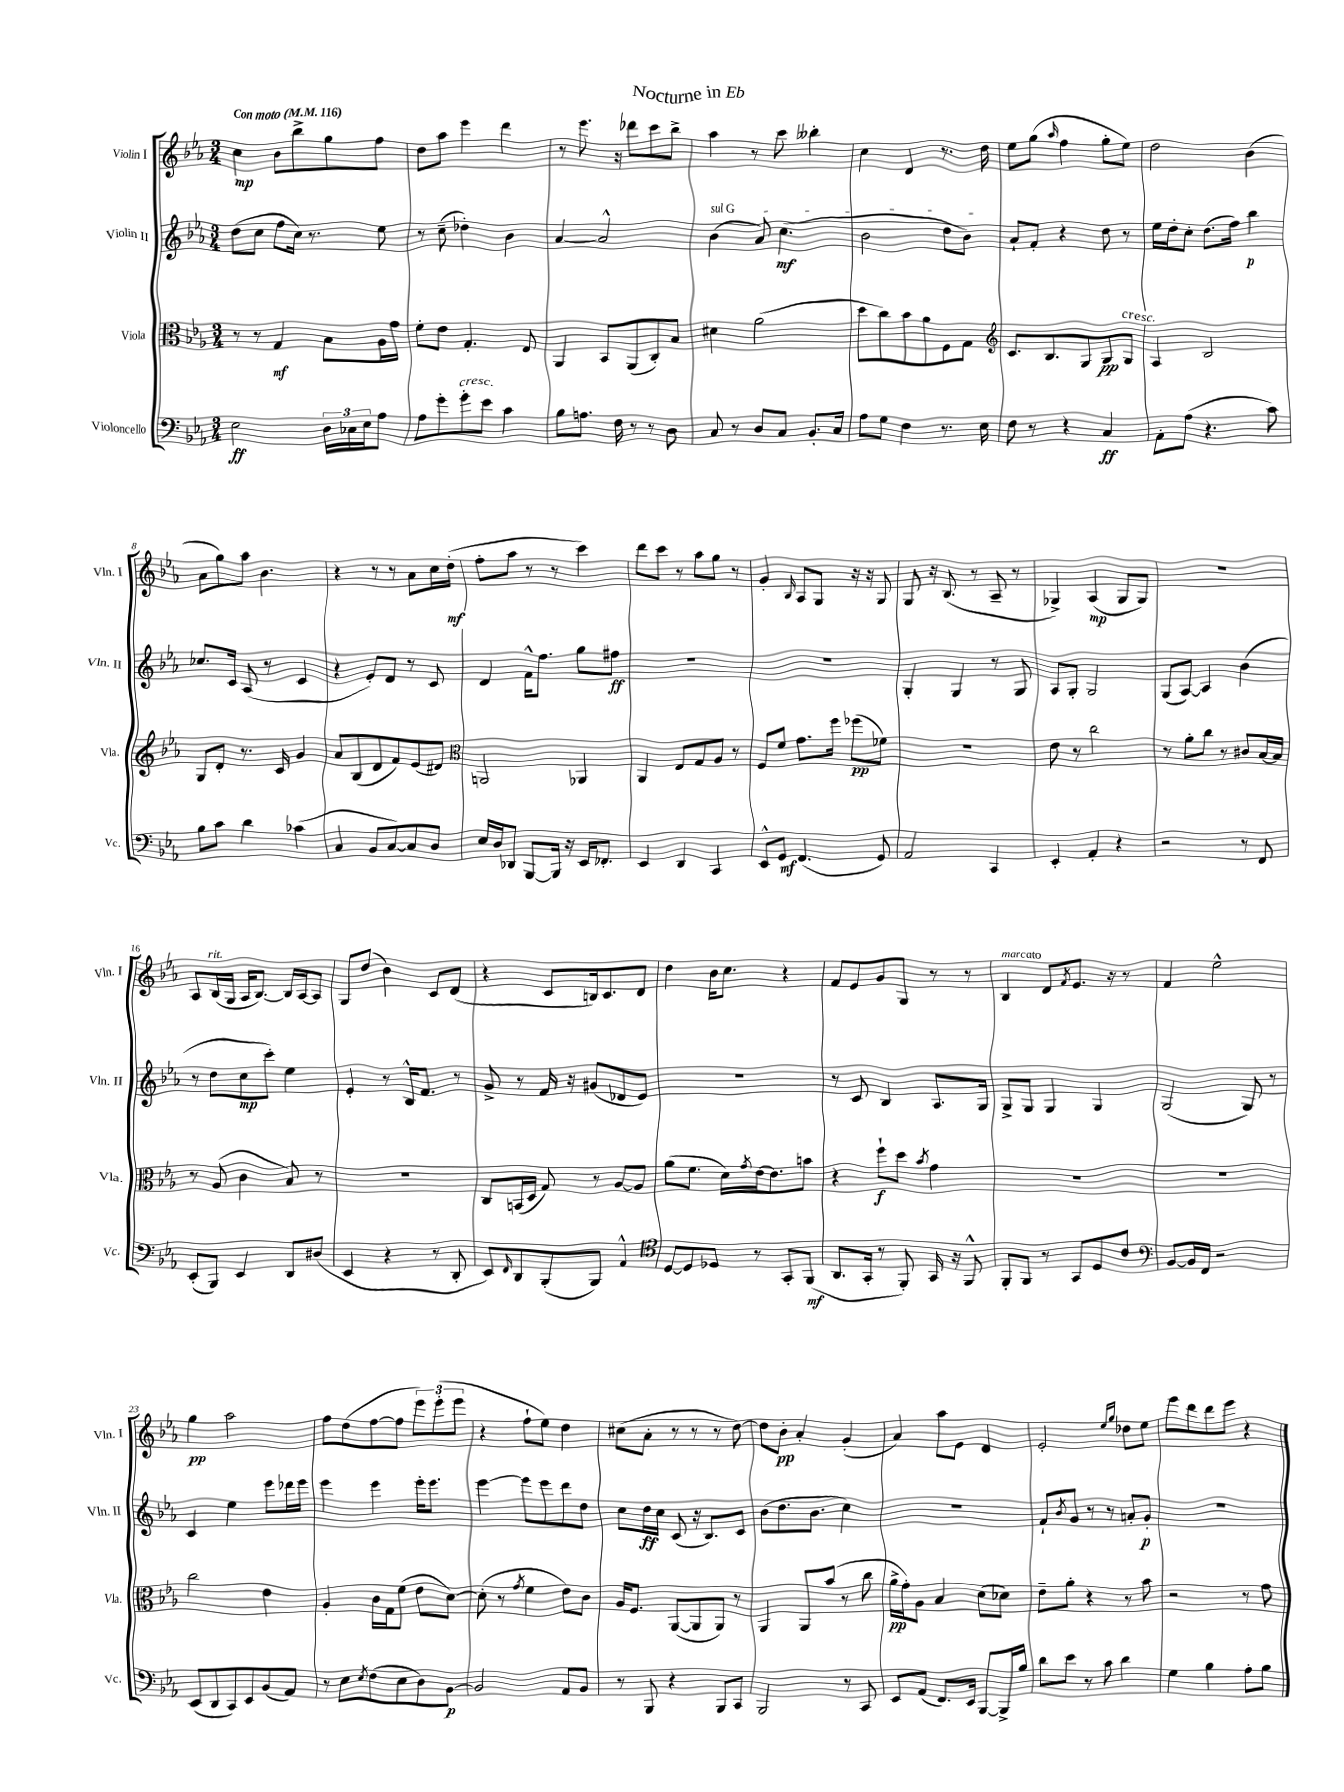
\header { title = "Nocturne in Eb" }
<<
\new StaffGroup <<
\new Staff = "s0" \with { instrumentName = "Violin I" shortInstrumentName = "Vln. I" } {
    \clef treble \key ees \major \numericTimeSignature \time 3/4 \tempo "Con moto" 4 = 116
    c''4\mp bes'8 bes''8-> g''8 f''8 |
    d''8 aes''8 ees'''4 d'''4 |
    r8 ees'''8. r16 des'''8 c'''8 bes''8-> |
    aes''4 r8 c'''8 beses''4-. |
    c''4 d'4 r8. d''16 |
    ees''8 g''8( \grace { aes''16 } f''4 g''8-. ees''8) |
    d''2 bes'4( |
    aes'8 g''8) aes''8 bes'4. |
    r4 r8 r8 aes'8 c''16 d''16-.\mf( |
    f''8-. aes''8 r8 r8 c'''4) |
    d'''8 c'''8 r8 aes''8 g''8 r8 |
    g'4-. \grace { bes16 } aes8 g8 r16 r16 g8 |
    g8 r16 bes8.( r8 aes8-- r8 |
    ges4->) aes4\mp( ges8 ges8) |
    R2. |
    aes8 bes16^\markup { \italic "rit." }( g16 aes16 bes8.~) bes16 aes16~ aes8 |
    g8 d''8( bes'4) c'8 d'8( |
    r4 c'8 b16) c'8. d'8 |
    d''4 bes'16 c''8. r4 |
    f'8 ees'8 g'8 g8 r8 r8 |
    bes4^\markup { \italic "marcato" } d'8 \acciaccatura { f'8 } ees'8. r16 r8 |
    f'4 ees''2-^ |
    g''4\pp aes''2 |
    f''8 d''8( f''8~ f''8 \tuplet 3/2 { ees'''8) ees'''8-.( ees'''8 } |
    r4 f''8-! ees''8) d''4 |
    cis''8( aes'8-. r8 r8 r8 d''8~) |
    d''8 bes'8-.\pp aes'4-. g'4-.( |
    aes'4) aes''8 ees'8 d'4 |
    ees'2-. \grace { ees''16 g''16 } des''8 ees''8 |
    ees'''8 d'''8 d'''8 ees'''8 r4 \bar "|." |
}
\new Staff = "s1" \with { instrumentName = "Violin II" shortInstrumentName = "Vln. II" } {
    \clef treble \key ees \major \numericTimeSignature \time 3/4
    d''8( c''8 f''8 c''16) r8. ees''8 |
    r8 c''8--( des''4-.) bes'4 |
    aes'4~ aes'2-^ |
    \once \override TextSpanner.bound-details.left.text = \markup { \italic "sul G" } bes'4\startTextSpan( aes'8) c''4.\mf( |
    bes'2 d''8 bes'8\stopTextSpan) |
    aes'8-! f'8-. r4 d''8 r8 |
    ees''16 d''16-. c''8-. d''8.( f''16) bes''4\p |
    ces''8. c'16 aes8( r8 c'4 |
    r4 ees'8-.) d'8 r8 c'8 |
    d'4 f'16-^ f''8. g''8 fis''8\ff |
    R2. |
    R2. |
    g4-. g4 r8 g8 |
    aes8 g8-. g2 |
    g8( aes8~) aes4 bes'4( |
    r8 d''8 c''8\mp c'''8-.) ees''4 |
    ees'4-. r8 bes16-^ f'8. r8 |
    g'8-> r8 f'16 r16 gis'8( des'8 ees'8) |
    R2. |
    r8 c'8 bes4 aes8. g16 |
    g8-> g8 g4 g4 |
    g2( g8) r8 |
    c'4 ees''4 ees'''8 des'''16 ees'''16 |
    ees'''4 ees'''4 ees'''16-. ees'''8. |
    ees'''4~ ees'''8 ees'''8 d'''8 d''8 |
    c''8 d''16\ff c''16 c'8( r16 bes8.) c'8 |
    bes'8( d''8. bes'8. c''4) |
    R2. |
    f'8-! \acciaccatura { bes'8 } g'8 r8 r8 a'8-. g'8-.\p |
    R2. \bar "|." |
}
\new Staff = "s2" \with { instrumentName = "Viola" shortInstrumentName = "Vla." } {
    \clef alto \key ees \major \numericTimeSignature \time 3/4
    r8 r8 g4\mf bes8 aes16 g'16 |
    f'8-. ees'8 g4.-. ees8 |
    aes,4 bes,8 aes,8( c8-.) bes8 |
    dis'4 aes'2( |
    d''8 c''8) bes'8 aes'8 f8 g8 |
    \clef treble c'8. bes8. g8 g8\pp g8^\markup { \italic "cresc." } |
    aes4 bes2 |
    g8 d'8-. r8. c'16 g'4 |
    aes'8 bes8( d'8 f'8) ees'8( dis'8) |
    \clef alto a,2 aes,4 |
    aes,4 ees8 g8 aes8 r8 |
    f8 f'8 g'8. f''16 fes''8\pp( fes'8) |
    R2. |
    ees'8 r8 c''2 |
    r8 aes'8-. c''8 r8 cis'8 bes16~ bes16 |
    r8 aes8( c'4 bes8) r8 |
    R2. |
    c8 b,16( d16 g8) r8 aes8~ aes8 |
    aes'8( f'8. d'16) \acciaccatura { g'8 } ees'16~ ees'8. b'8 |
    r4 f''8-!\f d''8 \acciaccatura { bes'8 } g'4 |
    R2. |
    R2. |
    c''2 ees'4 |
    aes4-. c'16 g16 f'8( ees'8 d'8~) |
    d'8-.( r8 \acciaccatura { g'8 } f'4 ees'8) c'8 |
    aes16 f8. aes,8~( aes,8 aes,8) r8 |
    aes,4 aes,8 bes'8( r8 c''8 |
    aes'16->\pp g'16-.) aes8 bes4 d'8( des'8) |
    ees'8-- aes'8-. r4 r8 bes'8 |
    r2 r8 g'8 \bar "|." |
}
\new Staff = "s3" \with { instrumentName = "Violoncello" shortInstrumentName = "Vc." } {
    \clef bass \key ees \major \numericTimeSignature \time 3/4
    ees2\ff \tuplet 3/2 { d16 ces16 ees16 } aes8 |
    aes8 g'8-. g'8-.^\markup { \italic "cresc." } ees'8 c'4 |
    bes8 a8. f16 r8 r8 d8 |
    c8 r8 d8 c8 bes,8.-. c16 |
    aes8 g8 f4 r8. ees16 |
    f8 r8 r4 c4\ff |
    aes,8-. aes8( r4. c'8) |
    bes8 c'8 d'4 ces'4( |
    c4 bes,8 c8~) c8 d8 |
    ees16 d16 des,8 bes,,8~ bes,,16 r16 ees,16 fes,8.-. |
    ees,4 d,4 c,4 |
    ees,8-^ g,8\mf f,4.( g,8) |
    aes,2 c,4 |
    ees,4-. aes,4-. r4 |
    r2 r8 f,8 |
    ees,8-.( bes,,8) ees,4 d,8 dis8( |
    ees,4 r4 r8 d,8-. |
    ees,8) \grace { f,16 } d,8 bes,,8-.( bes,,8) aes,4-^ |
    \clef tenor d8~ d8 des8 r8 g,8-. f,8\mf( |
    aes,8. g,16-. r8 f,8-.) g,16 r16 f,8-^ |
    f,8-. f,8 r8 g,8 d8 c'8 |
    \clef bass bes,8~ bes,16 f,16 r2 |
    ees,8( d,8 c,8) ees,8 bes,8( aes,8) |
    r8 ees8 \acciaccatura { ees8 } f8( ees8 d8) bes,8~\p |
    bes,2 aes,8 bes,8 |
    r8 bes,,8 r4 bes,,8 c,8 |
    bes,,2 r8 c,8 |
    ees,8 aes,8( f,8.) ees,16 bes,,8~ bes,,16-> bes16 |
    d'8 ees'8 r8 c'8 d'4 |
    g4 bes4 aes8-. bes8 \bar "|." |
}
>>
>>
